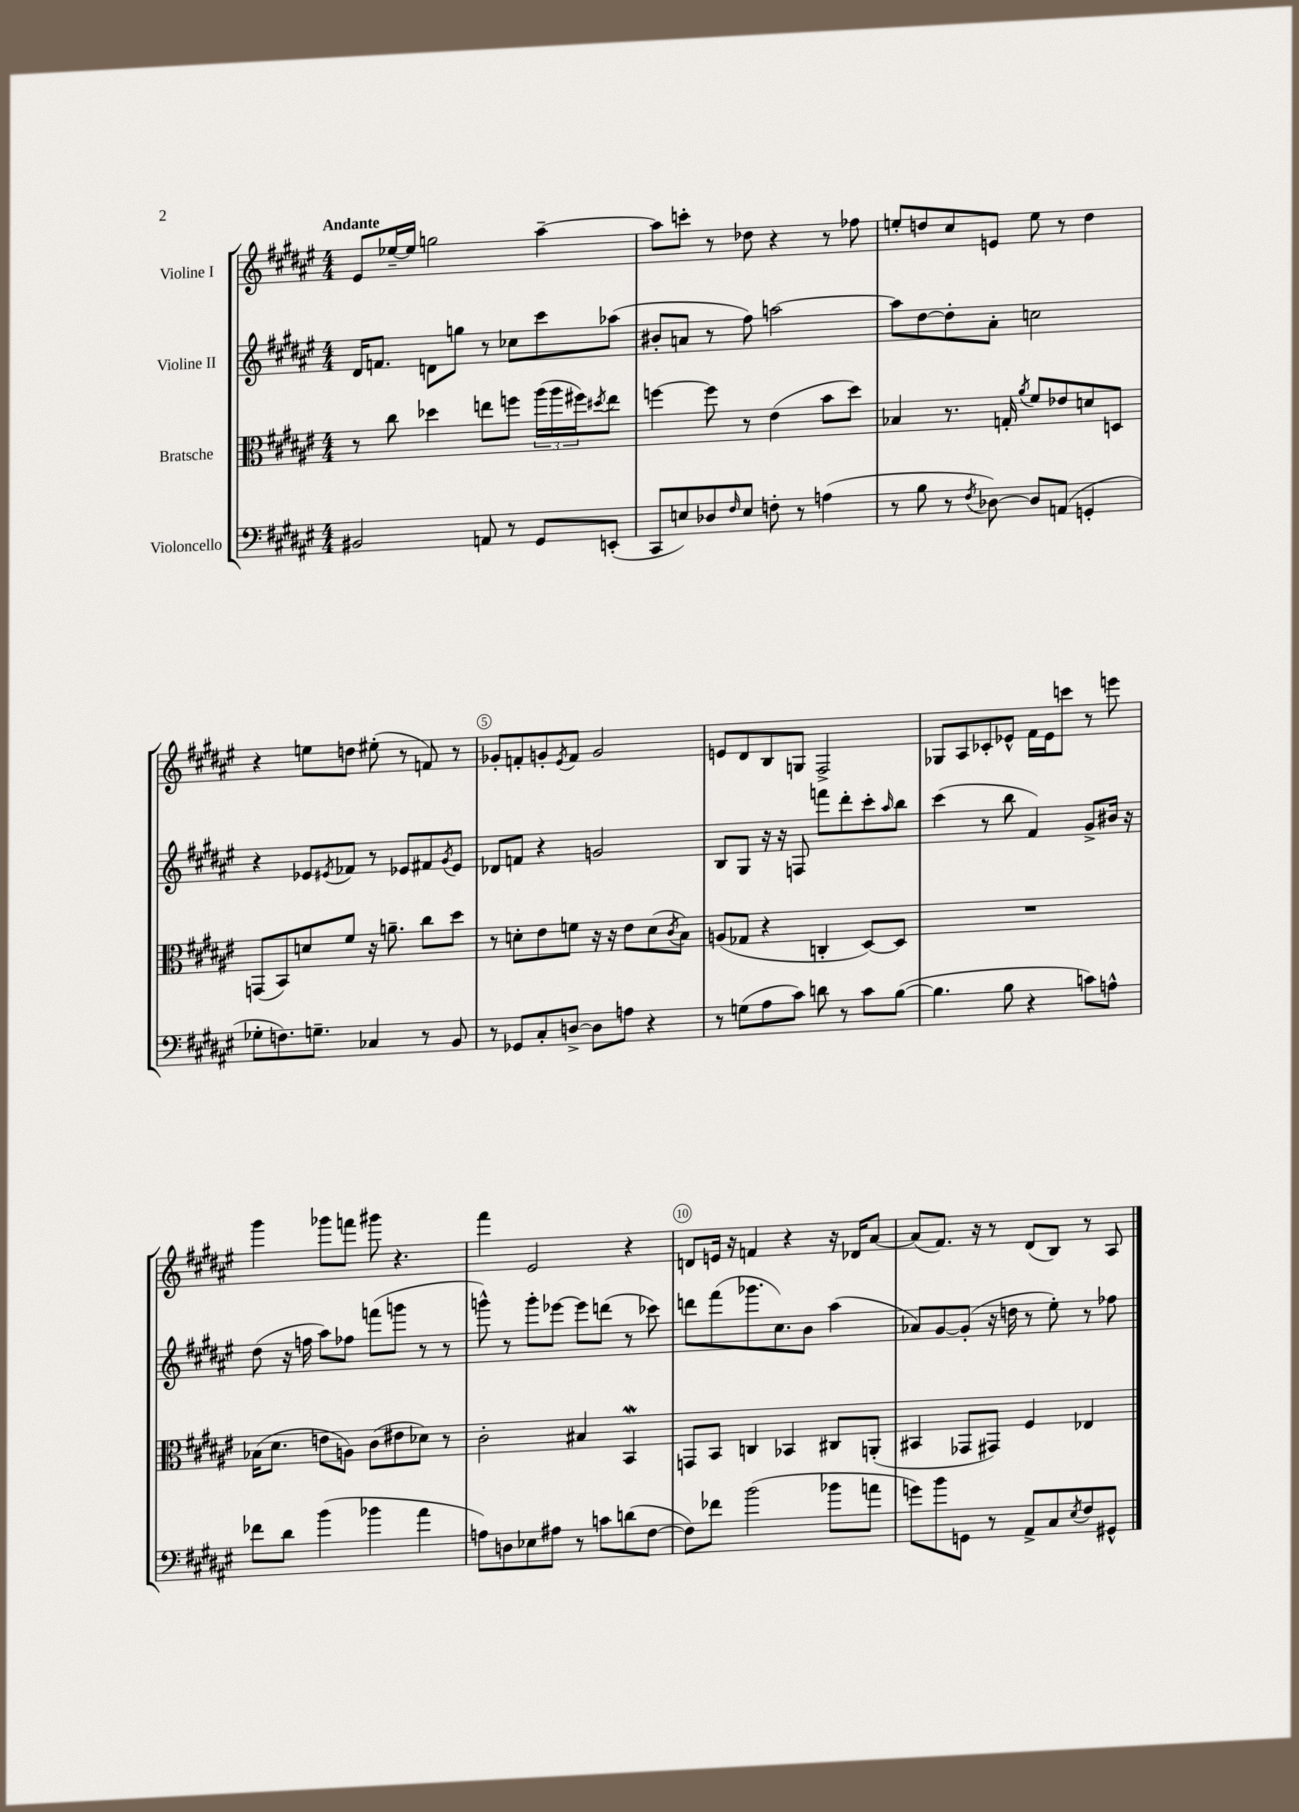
<<
\new StaffGroup <<
\new Staff = "s0" \with { instrumentName = "Violine I" } {
    \clef treble \key fis \major \numericTimeSignature \time 4/4 \tempo "Andante"
    eis'8 ees''16~-- ees''16 g''2 ais''4~-- |
    ais''8 c'''8-. r8 des''8 r4 r8 fes''8 |
    e''8-. d''8 cis''8 e'8 e''8 r8 d''4 |
    r4 e''8 d''8 eis''8-.( r8 f'8) r8 |
    ges'8-. f'8-. g'8-. \acciaccatura { eis'8 } f'8 g'2 |
    e'8 dis'8 b8 g8 fis2-> |
    ges8 ais8 ces'8-. ees'8-^ fis'16 ees'16 c'''8 r8 e'''8 |
    gis'''4 ges'''8 f'''8 gis'''8 r4. |
    fis'''4 eis'2 r4 |
    d'8 e'16 r16 f'4 r4 r16 des'16 ais'8~ |
    ais'8( fis'8.) r16 r8 dis'8( b8) r8 ais8 \bar "|." |
}
\new Staff = "s1" \with { instrumentName = "Violine II" } {
    \clef treble \key fis \major \numericTimeSignature \time 4/4
    dis'16 f'8. d'8 g''8 r8 ces''8 cis'''8 aes''8( |
    bis'8-. a'8 r8 fis''8) a''2~ |
    a''8 dis''8~ dis''8-. ais'8-. c''2 |
    r4 ees'8 \acciaccatura { eis'8 } fes'8 r8 ees'8 fis'8 \acciaccatura { gis'8 } ees'8 |
    des'8 f'8 r4 g'2 |
    b8 gis8 r16 r16 f8 f'''8 dis'''8-. cis'''8-. \grace { ais''16 } b''8 |
    cis'''4( r8 b''8 fis'4) gis'8-> bis'16 r16 |
    dis''8( r16 f''16 ais''8) fes''8 f'''8( g'''8 r8 r8 |
    g'''8-^) r8 g'''8-. ees'''8~ ees'''8 d'''8( r8 ces'''8) |
    d'''8 fis'''8( ges'''8. cis''8.) b'8 ais''4( |
    aes'8) gis'8~ gis'8-.( r16 d''16 r8 eis''8-.) r8 fes''8 \bar "|." |
}
\new Staff = "s2" \with { instrumentName = "Bratsche" } {
    \clef alto \key fis \major \numericTimeSignature \time 4/4
    r8 cis''8 des''4 e''8 f''8 \tuplet 3/2 { ais''16( ais''16 fis''16) } \acciaccatura { dis''8 } e''8 |
    f''4~ f''8 r8 eis'4( b'8 dis''8) |
    bes4 r8. g16-. \acciaccatura { ais'8 } fis'8 ees'8 d'8 d8 |
    g,8( b,8) d'8 fis'8 r16 a'8.-- cis''8 dis''8 |
    r8 d'8-. eis'8 f'8 r16 r16 eis'8 d'8( \acciaccatura { cis'8 } b8) |
    a8( ges8 r4 c4-. dis8~) dis8 |
    R1 |
    bes16( dis'8. e'8 a8) cis'8( eis'8 des'8) r8 |
    cis'2-. bis4 b,4\mordent |
    g,8 b,8 c4 bes,4 cis8 a,8-.( |
    bis,4 ges,8 gis,8) fis4 ees4 \bar "|." |
}
\new Staff = "s3" \with { instrumentName = "Violoncello" } {
    \clef bass \key fis \major \numericTimeSignature \time 4/4
    bis,2 a,8 r8 gis,8 e,8-.( |
    cis,8 e8) des8 \grace { fis16 } e8 f8-. r8 a4( |
    r8 b8 r8 \acciaccatura { fis8 } des8~) des8 a,8( g,4-. |
    ges8-. f8.) g8.-- ces4 r8 b,8 |
    r8 ges,8 cis8-. d8~-> d8 a8 r4 |
    r8 g8( ais8 cis'8) d'8 r8 cis'8 b8~( |
    b4. b8 r4 c'8) a8-^ |
    fes'8 dis'8 b'4( bes'4 ais'4 |
    a8) d8 ees8 ais8 r8 c'8 d'8( fis8~ |
    fis8) fes'8 b'2( bes'8 a'8 |
    g'8) b'8 g,8 r8 ais,8-> cis8 \acciaccatura { eis8 } fis8 gis,8-^ \bar "|." |
}
>>
>>
\layout { \context { \Score \override BarNumber.break-visibility = ##(#f #t #t) barNumberVisibility = #(every-nth-bar-number-visible 5) \override BarNumber.stencil = #(make-stencil-circler 0.1 0.3 ly:text-interface::print) } }
